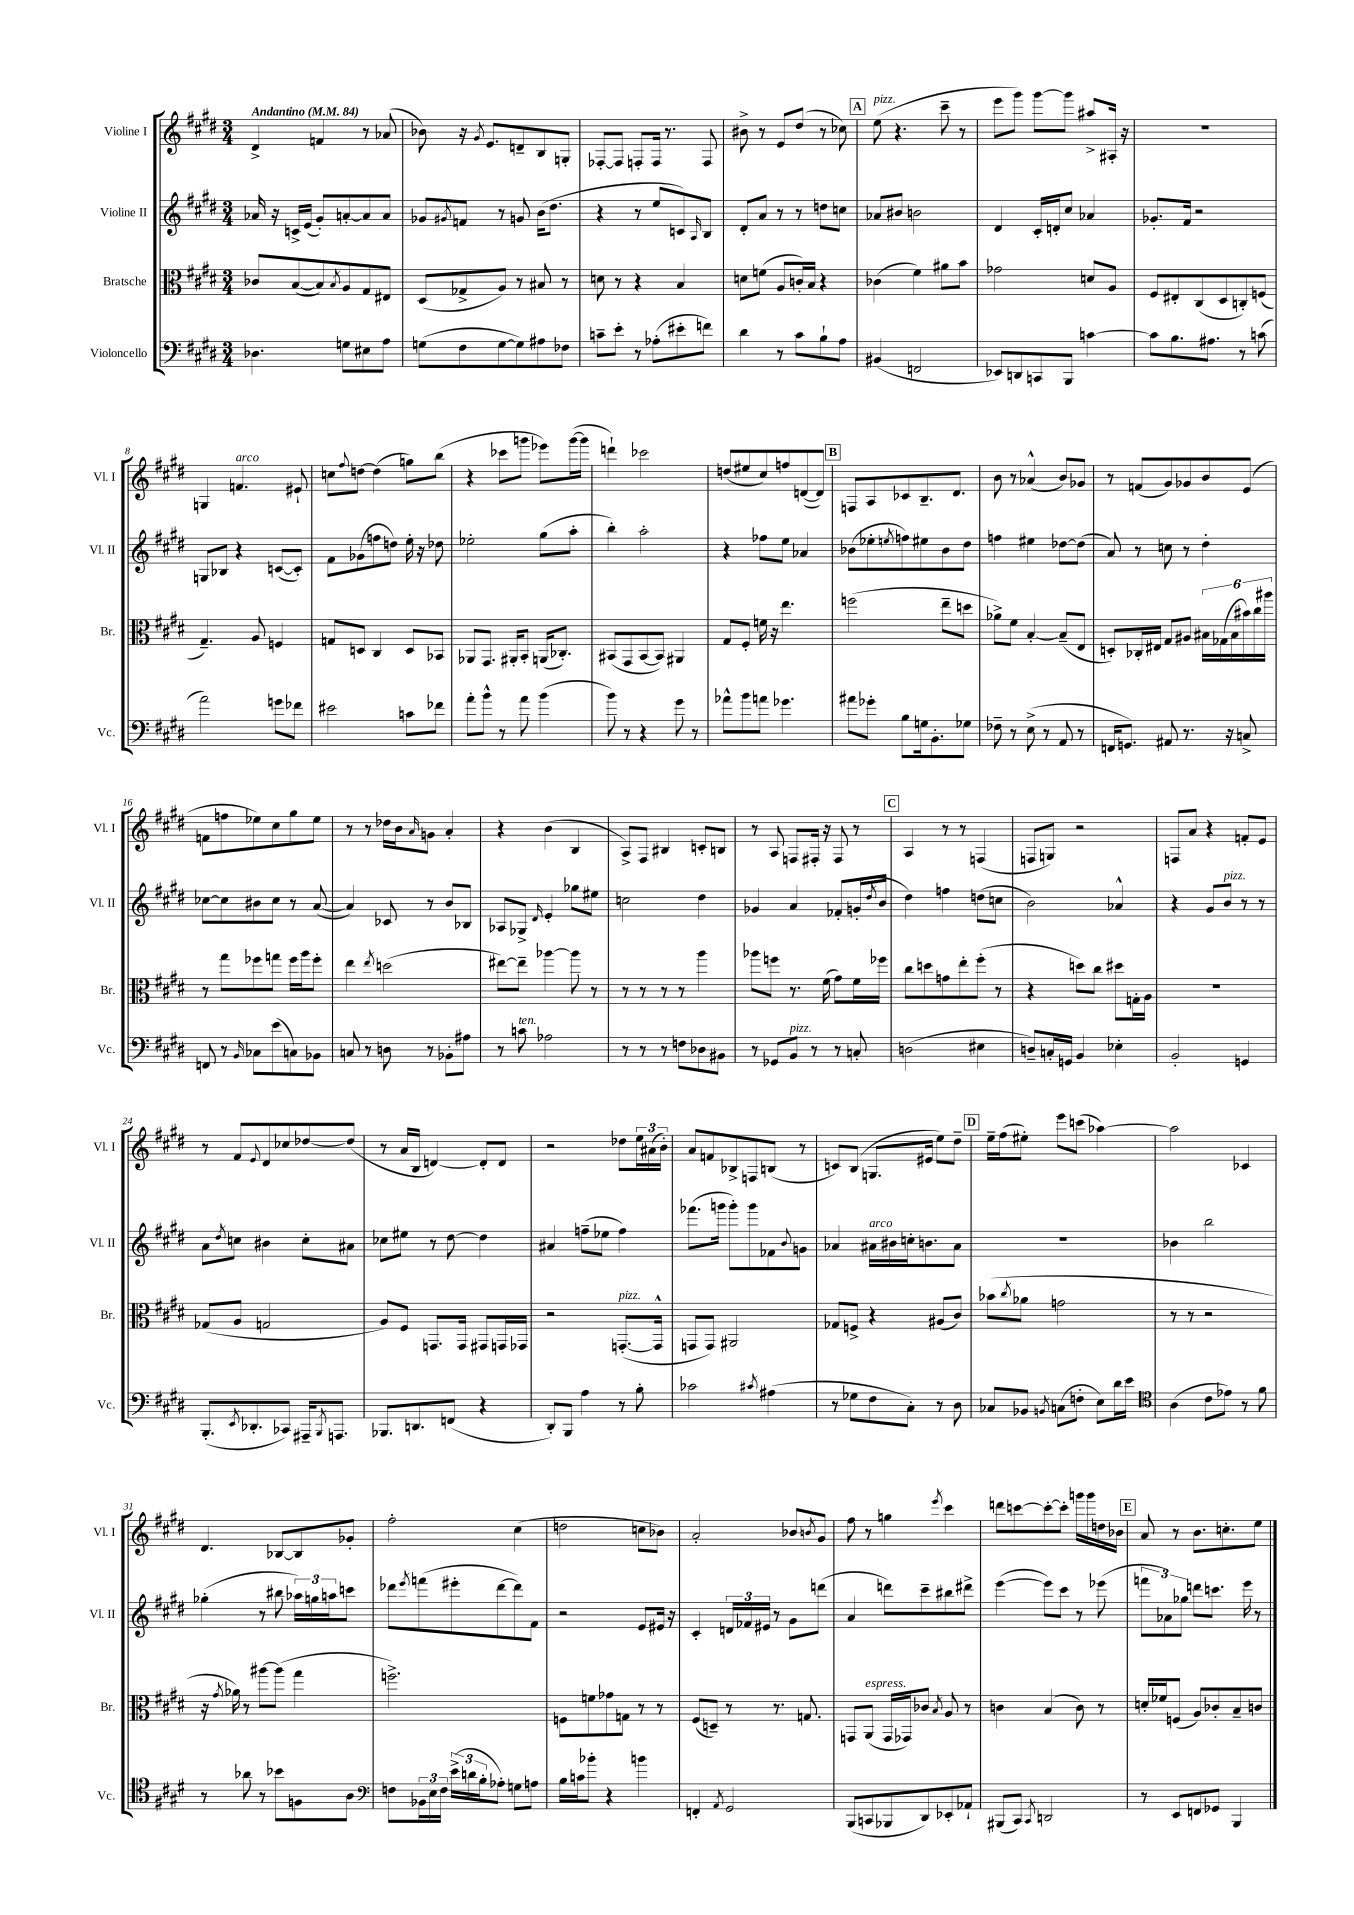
<<
\new StaffGroup <<
\new Staff = "s0" \with { instrumentName = "Violine I" shortInstrumentName = "Vl. I" } {
    \clef treble \key e \major \numericTimeSignature \time 3/4 \tempo "Andantino" 4 = 84
    dis'4-> f'4 r8 aes'8( |
    bes'8) r16 \acciaccatura { gis'8 } e'8. d'8-- b8 g8-. |
    fes8~-. fes8 f8-. f16 r8. f8 |
    bis'8-> r8 e'8 dis''8( r8 ces''8) |
    \mark \markup { \box "A" } e''8^\markup { \italic "pizz." }( r4. cis'''8-- r8 |
    e'''8 gis'''8) gis'''8~ gis'''8 ais''8-> ais16-. r16 |
    R2. |
    g4 f'4.^\markup { \italic "arco" } eis'8-! |
    c''8 \appoggiatura { fis''8 } d''8~ d''4( g''8) b''8( |
    r4 ces'''8 g'''8 ees'''8) g'''16~( g'''16 |
    d'''4-!) ces'''2 |
    d''8( eis''8 cis''8) f''8 d'8~( d'8) |
    \mark \markup { \box "B" } f8 a8 ces'8 b8.-- dis'8. |
    b'8 r8 aes'4-^( b'8) ges'8 |
    r8 f'8( gis'8) ges'8 b'8 e'8( |
    f'8 f''8 ees''8) cis''8 gis''8 ees''8 |
    r8 r8 des''16 b'16 \grace { a'16 } g'8 a'4-. |
    r4 b'4( b4 |
    a8->) fis8 bis4 c'8-. b8 |
    r8 a8 f8 fis16-. r16 fis8 r8 |
    \mark \markup { \box "C" } a4 r8 r8 f4( |
    f8 g8) r2 |
    f8 a'8 r4 f'8-. e'8 |
    r8 fis'8 \appoggiatura { e'8 } dis'8 ces''8 des''8~ des''8( |
    r8 a'16 b16 d'4~) d'8-. d'8 |
    r2 des''8 \tuplet 3/2 { e''16 ais'16( b'16-.) } |
    a'8 f'8 bes8-> f8 b8( r8 |
    c'8) b8( g8. eis'16 e''8) dis''8-- |
    \mark \markup { \box "D" } e''16-- fis''16( eis''8-.) e'''8 c'''8( aes''4~) |
    aes''2 ces'4 |
    dis'4. bes8~ bes8 ges'8-. |
    fis''2-. cis''4( |
    d''2 c''8 bes'8) |
    a'2-. bes'8 \acciaccatura { b'8 } gis'8 |
    fis''8 r8 g''4 \acciaccatura { e'''8 } cis'''4 |
    d'''8 c'''8~ c'''8~-. c'''8-. g'''16 g'''16 d''16 bes'16 |
    \mark \markup { \box "E" } a'8 r8 b'8. c''8.-. e''8 \bar "|." |
}
\new Staff = "s1" \with { instrumentName = "Violine II" shortInstrumentName = "Vl. II" } {
    \clef treble \key e \major \numericTimeSignature \time 3/4
    aes'16 r16 c'16-> e'16( gis'8-.) a'8~-. a'8 a'8 |
    ges'8 \acciaccatura { gis'8 } f'8 r8 g'8 b'16( dis''8. |
    r4 r8 e''8 c'8) \grace { a16 } b8 |
    dis'8-. a'8 r8 r8 d''8 c''8 |
    \mark \markup { \box "A" } aes'8 bis'8 b'2 |
    dis'4 cis'16-. d'16-. cis''8 aes'4 |
    ges'8.-. fis'16 r2 |
    g8 bes8 r4 c'8~( c'8-.) |
    fis'8 ges'8( f''8 d''8) e''16-. r16 des''8 |
    ees''2-. gis''8( a''8-. |
    b''4-.) a''2-. |
    r4 fes''8 e''8 aes'4 |
    \mark \markup { \box "B" } bes'8( ees''8-. \acciaccatura { e''8 } f''8) eis''8 bes'8 dis''8 |
    f''4 eis''4 des''8~ des''8( |
    a'8) r8 c''8 r8 dis''4-. |
    ces''8~ ces''8 bis'8 ces''8 r8 a'8~( |
    a'4) ces'8 r8 b'8 bes8 |
    aes8 ges8-> \grace { dis'16 } e'4-. ges''8 eis''8 |
    c''2 dis''4 |
    ges'4 a'4 fes'8-. g'16-.( \acciaccatura { dis''8 } b'16 |
    \mark \markup { \box "C" } dis''4) f''4 d''8( c''8 |
    b'2) aes'4-^ |
    r4 gis'8 b'8^\markup { \italic "pizz." } r8 r8 |
    a'8 \acciaccatura { dis''8 } c''8 bis'4 c''8-. ais'8 |
    ces''8 eis''8 r8 dis''8~ dis''4 |
    ais'4 f''8--( ees''8 f''4) |
    fes'''8.( g'''16 g'''8-.) g'''8 fes'8 \appoggiatura { b'8 } g'8 |
    aes'4 ais'16^\markup { \italic "arco" } bis'16 c''16-. b'8. ais'8 |
    \mark \markup { \box "D" } R2. |
    bes'4 b''2 |
    ges''4-.( r8 bis''8 \tuplet 3/2 { aes''16) g''16 a''16 } c'''8 |
    des'''8 \acciaccatura { e'''8 } f'''8( eis'''8-. des'''8~ des'''8) fis'8 |
    r2 e'8 eis'16 r16 |
    cis'4-. \tuplet 3/2 { d'16 fes'16 eis'16 } r8 gis'8 d'''8( |
    a'4 d'''8) cis'''8-- bis''8 dis'''8-> |
    e'''4~( e'''8) cis'''8 r8 ees'''8( |
    \mark \markup { \box "E" } \tuplet 3/2 { f'''8 aes'8) ges''8 } d'''8 c'''8. e'''16 r8 \bar "|." |
}
\new Staff = "s2" \with { instrumentName = "Bratsche" shortInstrumentName = "Br." } {
    \clef alto \key e \major \numericTimeSignature \time 3/4
    ces'8 b8~( b8) \acciaccatura { b8 } a8 gis8 eis8 |
    dis8( ges8-> a8) r8 bis8 r8 |
    d'8 r8 r4 b4 |
    d'8 f'8( a8 c'16-.) b16 r4 |
    \mark \markup { \box "A" } ces'4( fis'4) ais'8 b'8 |
    ges'2 d'8 a8 |
    fis8 eis8-. cis8( dis8 c8-.) f8( |
    gis4.--) a8 f4 |
    g8 d8 cis4 d8 bes,8 |
    aes,8 gis,8. ais,16-. b,8-. a,16( ces8.-.) |
    bis,8( gis,8 bis,8~ bis,8) ais,4 |
    gis8 fis8-. f'16 r16 e''4. |
    \mark \markup { \box "B" } f''2( e''8-- d''8 |
    aes'8->) fis'8 b4~-. b8--( e8 |
    d8-.) ces16-. eis16 gis8 ais8 \tuplet 6/4 { bis16 ges16( bis16 bis'16) cis''16 ais''16 } |
    r8 gis''8 fes''8 g''8 fes''16 a''16 fes''8-. |
    e''4 \acciaccatura { e''8 } d''2( |
    eis''8~) eis''8-- aes''4~ aes''8 r8 |
    r8 r8 r8 r8 a''4 |
    aes''8 f''8 r8. fis'16( gis'8) fis'16 fes''16 |
    \mark \markup { \box "C" } cis''8 d''8 g'8 e''8-. fis''8-.( r8 |
    r4 d''8) cis''8 dis''8 g16-. a16 |
    R2. |
    ges8( a8 g2 |
    a8) fis8 g,8. g,16 gis,8 g,16 ges,16 |
    r2 g,8.~-.^\markup { \italic "pizz." }( g,16-^ |
    g,8 g,8) ais,2 |
    ges8 f8-> r4 ais8( cis'8) |
    \mark \markup { \box "D" } bes'8( \acciaccatura { cis''8 } aes'8 g'2 |
    r8 r8 r2 |
    r16 \acciaccatura { gis'8 } aes'16) r8 ais''8~ ais''8( gis''4 |
    f''2.->) |
    f8 f'8 ges'8 g8 r8 r8 |
    fis8( d8--) r8 r8. g8. |
    g,8 a,8^\markup { \italic "espress." }( g,16 ges,16) ces'8 \acciaccatura { b8 } a8 r8 |
    c'4 b4( c'8) r8 |
    \mark \markup { \box "E" } d'16-. fes'16 f8( a8) ces'8-. b8-- c'8 \bar "|." |
}
\new Staff = "s3" \with { instrumentName = "Violoncello" shortInstrumentName = "Vc." } {
    \clef bass \key e \major \numericTimeSignature \time 3/4
    des4. g8 eis8 a8 |
    g8( fis8 g8~ g8) ais8 fes8 |
    c'8-- e'8-. r8 aes8-.( eis'8-. f'8) |
    dis'4 r8 cis'8 b8-! a8 |
    \mark \markup { \box "A" } bis,4( f,2 |
    ees,8) d,8 c,8 b,,8 c'4~ |
    c'8 b8. ais8. r8 c'8( |
    a'2) g'8 fes'8 |
    eis'2 c'8 fes'8 |
    a'8-. b'8-^ r8 a'8 b'4( |
    b'8) r8 r4 gis'8 r8 |
    aes'8-^ b'8 a'8 ges'4. |
    \mark \markup { \box "B" } ais'8 ges'8-. b8 g16 b,8.-. ges8 |
    fes8-- r8 e8->( r8 a,8 r8 |
    f,16 g,8.) ais,8 r8. r16 c8-> |
    f,8 r8 \grace { b,16 } ces8 e'8( c8) bes,8 |
    c8 r8 d8 r8 bes,8-. ais8 |
    r8 c'8^\markup { \italic "ten." } aes2 |
    r8 r8 r8 f8 des8 bis,8 |
    r8 ges,8 b,8^\markup { \italic "pizz." } r8 r8 c8-. |
    \mark \markup { \box "C" } d2( eis4 |
    d8--) c16-. g,16 b,4 ees4-. |
    b,2-. g,4 |
    b,,8.-.( \acciaccatura { e,8 } des,8.-. ces,8) ais,,16-- \acciaccatura { b,,8 } a,,8. |
    bes,,8. d,8. f,8( r4 |
    dis,8-.) b,,8 a4 r8 b8-. |
    ces'2 \acciaccatura { cis'8 } ais4( |
    r8 ges8 fis8 cis8-.) r8 dis8 |
    \mark \markup { \box "D" } ces8 bes,8 \acciaccatura { b,8 } c8( f8-. e8) dis'16 e'16 |
    \clef tenor a4( cis'8 ees'8) r8 fis'8 |
    r8 aes'8 r8 bes'8 f8 a8 |
    \clef bass f8 \tuplet 3/2 { bes,16 e16 f16 } \tuplet 3/2 { e'16->( d'16 b16-. } aes8-.) g8 a8 |
    b16 c'16 bes'8-. r4 b'4 |
    f,4-. \acciaccatura { a,8 } gis,2 |
    b,,8( c,8 bes,,8 dis,8) ees,8-. aes,8-! |
    bis,,8( cis,8) \acciaccatura { cis,8 } d,2 |
    \mark \markup { \box "E" } r8 e,8 f,8 ges,8 b,,4 \bar "|." |
}
>>
>>
